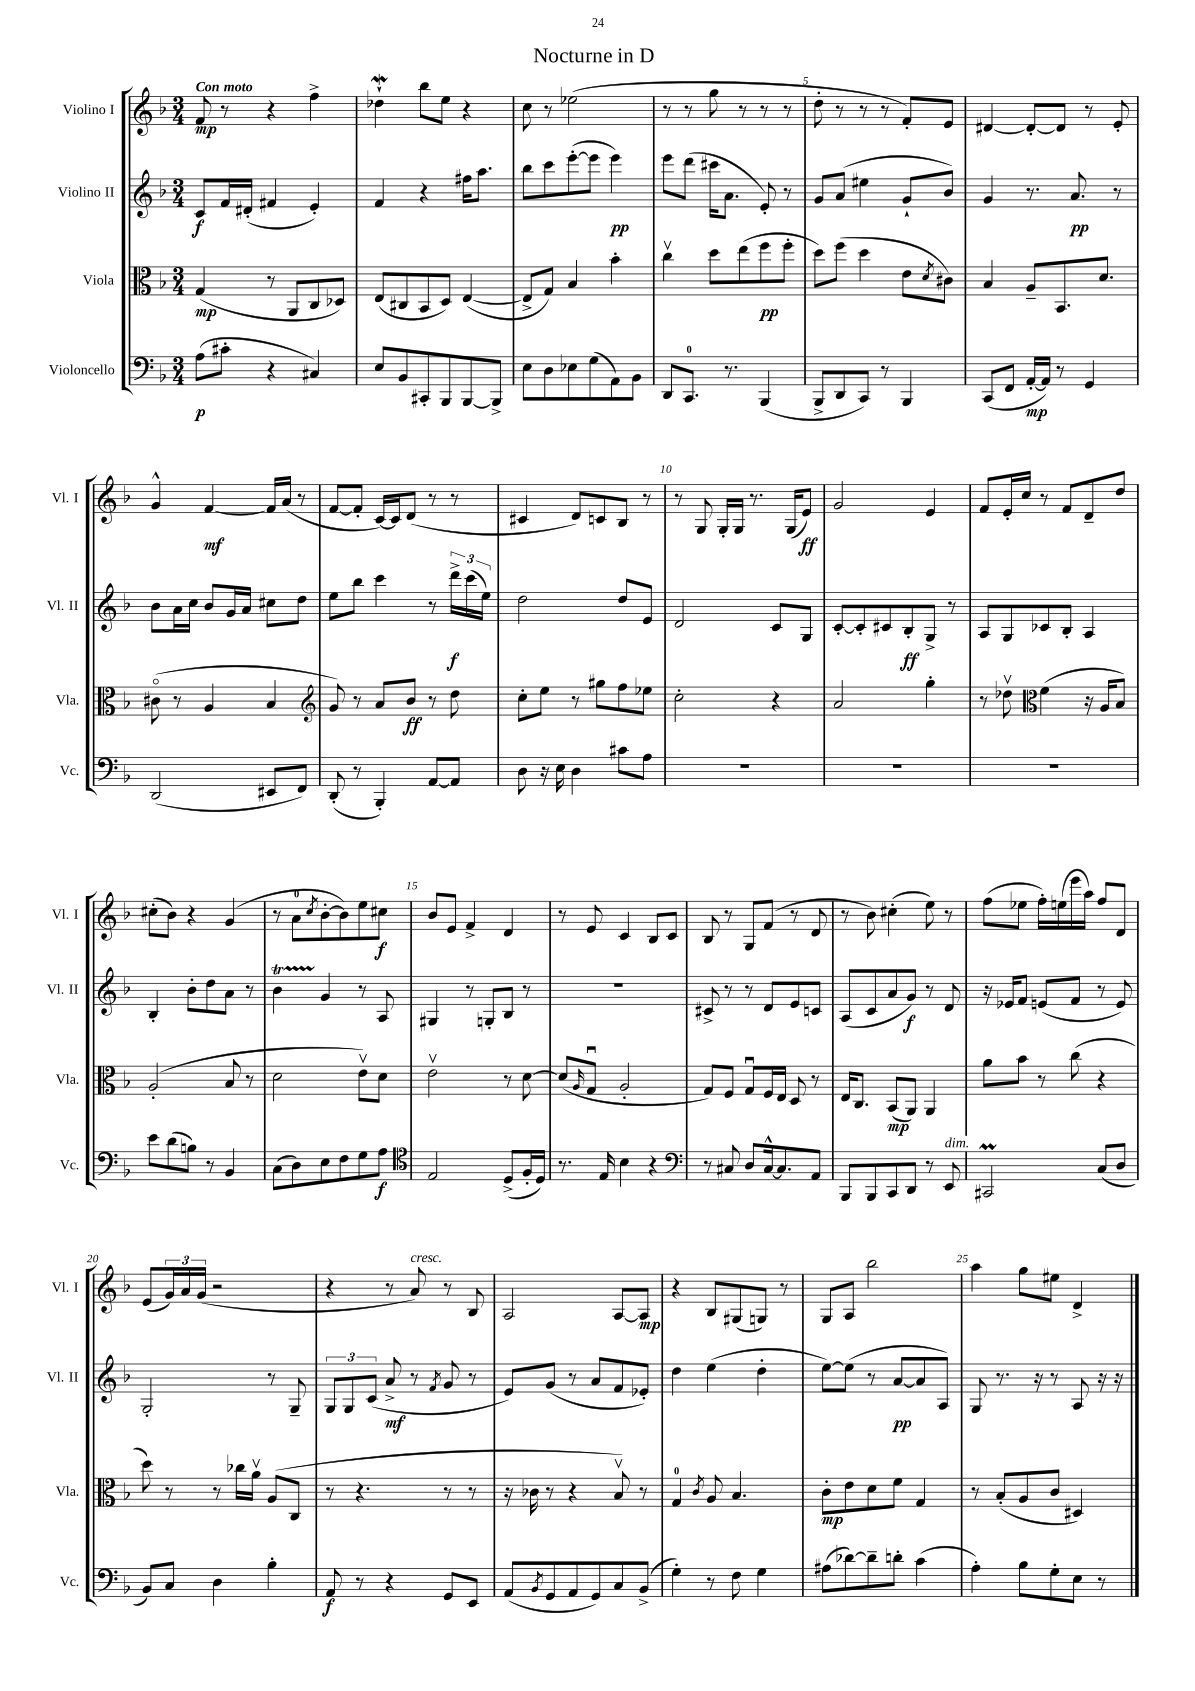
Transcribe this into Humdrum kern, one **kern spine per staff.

**kern	**kern	**kern	**kern
*staff4	*staff3	*staff2	*staff1
*clefF4	*clefC3	*clefG2	*clefG2
*k[b-]	*k[b-]	*k[b-]	*k[b-]
*M3/4	*M3/4	*M3/4	*M3/4
(8A	(4G	8c	8f
8c#'	.	16f	8r
.	.	(16d#'	.
4r	8r	4f#	4r
.	8AA	.	.
4C#)	8C	4e')	4ff^
.	8D-)	.	.
=	=	=	=
8E	(8E	4f	4dd-`
8BB-	8C#	.	.
8CC#'	8BB-	4r	8bb-
8BBB-	8D)	.	8ee
[8BBB-	([4E	16ff#	4r
.	.	8.aa	.
8BBB-^]	.	.	.
=	=	=	=
8E	8E^]	8bb-	8cc
8D	8G)	8ccc	8r
8E-	4B-	([8eee'	(2ee-
(8G	.	8eee]	.
8AA)	4b-'	4eee)	.
8BB-	.	.	.
=	=	=	=
8DD	4ccv	8eee	8r
8.CC	.	(8ddd	8r
.	8dd	16ccc#	8gg
8.r	.	8.a	.
.	(8ee	.	8r
(4BBB-	8ff	8e')	8r
.	8ff'	8r	8r
=	=	=	=
8BBB-^	8dd)	8g	8dd'
8DD	(8ff	(8a	8r
8CC)	4dd	4ee#	8r
8r	.	.	8r
4BBB-	8e	8g`	8f')
.	8qd	.	.
.	8c#)	8b-)	8e
=	=	=	=
(8CC	4B-	4g	[4d#
8FF	.	.	.
[16AA'	8A~	8.r	8d#'_
16AA])	.	.	.
8r	8.BB-	.	8d#]
.	.	8.a	.
4GG	.	.	8r
.	8.d	.	.
.	.	8r	8e'
=	=	=	=
(2DD	(8c#o	8b-	4g^^
.	8r	16a	.
.	.	16cc	.
.	4A	8b-	[4f
.	.	16g	.
.	.	16a	.
8EE#	4B-	8cc#	16f]
.	.	.	(16a
8FF)	.	8dd	8r
=	=	=	=
*	*clefG2	*	*
(8DD'	8g)	8ee	[8f
8r	8r	8bb-	8f']
4BBB-')	8a	4ccc	[16c)
.	.	.	16c]
.	8b-	.	(8d
[8AA	8r	8r	8r
8AA]	8dd	24ddd^	8r
.	.	(24ccc	.
.	.	24ee)	.
=	=	=	=
8D	8cc'	2dd	4c#
16r	8ee	.	.
16E	.	.	.
4D	8r	.	8d)
.	8gg#	.	8c
8c#	8ff	8dd	8B-
8A	8ee-	8e	8r
=	=	=	=
2.r	2cc'	2d	8r
.	.	.	8G
.	.	.	16G'
.	.	.	16G
.	.	.	8.r
.	4r	8c	.
.	.	.	(16G
.	.	8G	8e)
=	=	=	=
2.r	2a	[8c'	2g
.	.	8c']	.
.	.	8c#	.
.	.	8B-'	.
.	4gg'	8G^	4e
.	.	8r	.
=	=	=	=
2.r	8r	8A	8f
.	8dd-v	8G	16e'
.	.	.	16cc
*	*clefC3	*	*
.	(4f	8c-	8r
.	.	8B-'	8f
.	16r	4A	8d~
.	16A	.	.
.	8B-)	.	8dd
=	=	=	=
8e	(2A'	4B-'	(8cc#'
(8d	.	.	8b-)
8B)	.	8b-'	4r
8r	.	8dd	.
4BB-	8B-	8a	(4g
.	8r	8r	.
=	=	=	=
(8C	2d	4b-	8r
8D)	.	.	8a
.	.	.	8qcc
8E	.	4g	[8b-'
8F	.	.	8b-])
8G	8ev)	8r	8ee
8A	8d	8A	8cc#
=	=	=	=
*clefC4	*	*	*
2E	2ev	4G#	8b-
.	.	.	8e
.	.	8r	4f^
.	.	8G'	.
(8D^	8r	8B-	4d
16F'	[8d	8r	.
16D)	.	.	.
=	=	=	=
8.r	(8d]	2.r	8r
.	16qqA	.	.
.	8Gu	.	8e
16E	.	.	.
4B-	2A'	.	4c
4r	.	.	8B-
.	.	.	8c
=	=	=	=
*clefF4	*	*	*
8r	8G)	8c#^	8B-
8C#	8F	8r	8r
8D	8Gu	8r	8G
[16C#^^	16F	8d	(8f
8.C#]	16E	.	.
.	8D	8e	8r
8AA	8r	8c	8d
=	=	=	=
8BBB-	16E	(8A	8r
.	8.C	.	.
8BBB-	.	8c	8b-)
8CC	(8BB-	8a	(4cc#'
8DD	8AA)	8g)	.
8r	4AA	8r	8ee)
8EE	.	8d	8r
=	=	=	=
2CC#	8a	16r	(8ff
.	.	16e-	.
.	8b-	8f	8ee-
.	8r	(8e	16ff')
.	.	.	(16ee
.	(8cc	8f	16eee
.	.	.	16aa)
(8C	4r	8r	8ff
8D	.	8e)	8d
=	=	=	=
8BB-)	8dd)	2G'	(8e
8C	8r	.	24g)
.	.	.	24a
.	.	.	(24g
4D	8r	.	2r
.	16cc-	.	.
.	16av	.	.
4B-'	(8A	8r	.
.	8C	8G~	.
=	=	=	=
8AA	8r	12G	4r
.	.	12G	.
8r	4.r	.	.
.	.	(12c	.
4r	.	8a^	8r
.	.	8r	8a)
.	.	8qf	.
8GG	8r	8g	8r
8EE	8r	8r	8B-
=	=	=	=
(8AA	16r	8e)	2A
.	16c-	.	.
8qBB-	.	.	.
8GG	8r	(8g	.
8AA	4r	8r	.
8GG)	.	8a	.
8C	8B-v)	8f	[8A
(8BB-^	8r	8e-')	8A]
=	=	=	=
4G')	4G	4dd	4r
.	8qc	.	.
8r	8A	(4ee	8B-
8F	4.B-	.	(8G#
4G	.	4dd'	8G)
.	.	.	8r
=	=	=	=
(8A#	8c'	[8ee)	8G
[8d-)	8e	(8ee]	8A
8d-~]	8d	8r	2bb-
8d'	8f	[8a	.
(4c	4G	8a]	.
.	.	8A)	.
=	=	=	=
4A')	8r	8G	4aa
.	(8B-'	8.r	.
8B-	8A	.	8gg
.	.	16r	.
8G'	8c	8r	8ee#
8E	4D#)	8A	4d^
8r	.	16r	.
.	.	16r	.
==	==	==	==
*-	*-	*-	*-
